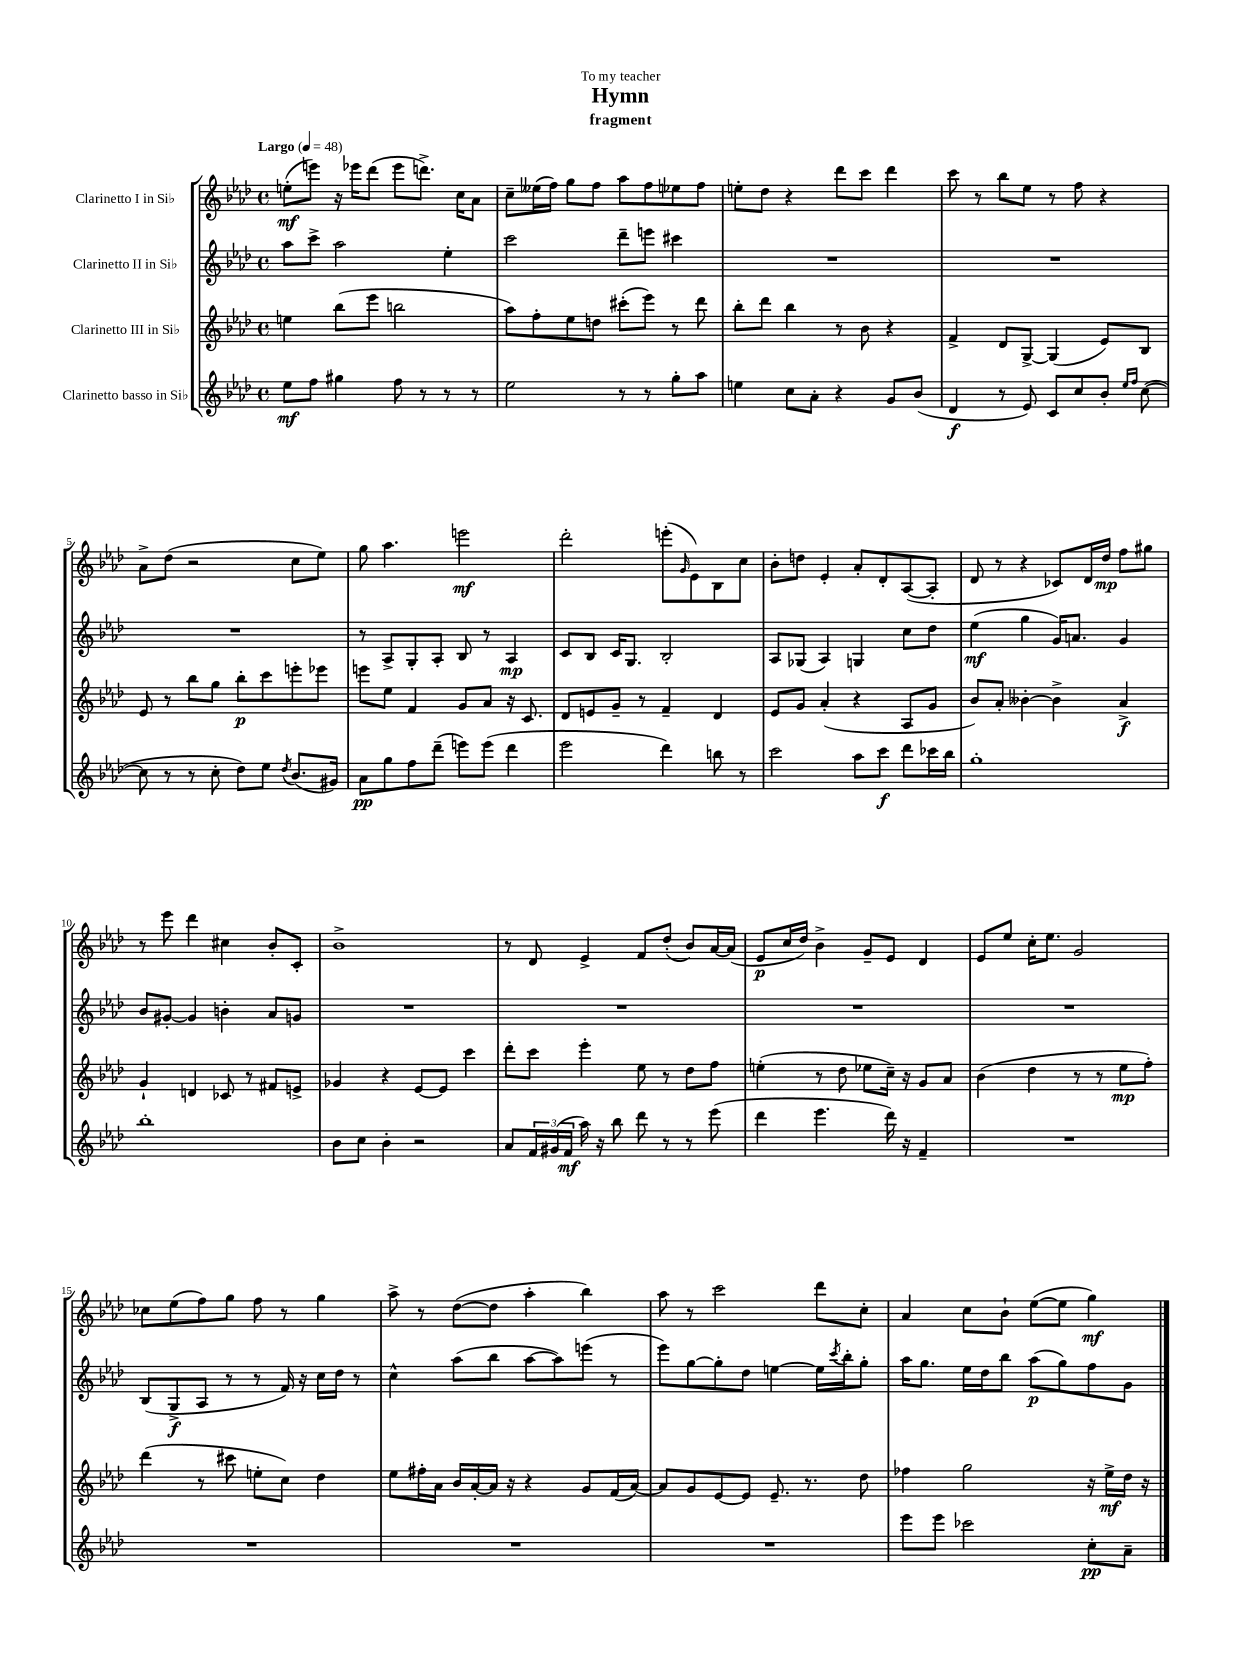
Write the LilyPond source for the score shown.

\header { title = "Hymn" subtitle = "fragment" dedication = "To my teacher" }
<<
\new StaffGroup <<
\new Staff = "s0" \with { instrumentName = "Clarinetto I in Sib" } {
    \clef treble \key aes \major \defaultTimeSignature \time 4/4 \tempo "Largo" 4 = 48
    e''8-.\mf( e'''8) r16 ees'''16 des'''8( ees'''8 d'''8.->) c''16 aes'8 |
    c''8-- eeses''16( f''16) g''8 f''8 aes''8 f''8 ees''8 f''8 |
    e''8-. des''8 r4 des'''8 c'''8 des'''4 |
    c'''8 r8 bes''8 ees''8 r8 f''8 r4 |
    aes'8-> des''8( r2 c''8 ees''8) |
    g''8 aes''4. e'''2\mf |
    des'''2-. e'''8-.( \grace { g'16 } ees'8) bes8 c''8 |
    bes'8-. d''8 ees'4-. aes'8-. des'8-. aes8~( aes8-. |
    des'8 r8 r4 ces'8) des'16 des''16\mp f''8 gis''8 |
    r8 ees'''8 des'''4 cis''4 bes'8-. c'8-. |
    bes'1-> |
    r8 des'8 ees'4-> f'8 des''8-.( bes'8) aes'16~ aes'16( |
    ees'8\p c''16 des''16) bes'4-> g'8-- ees'8 des'4 |
    ees'8 ees''8 c''16-. ees''8. g'2 |
    ces''8 ees''8( f''8) g''8 f''8 r8 g''4 |
    aes''8-> r8 des''8~( des''8 aes''4-. bes''4) |
    aes''8 r8 c'''2 des'''8 c''8-. |
    aes'4 c''8 bes'8-! ees''8~( ees''8 g''4\mf) \bar "|." |
}
\new Staff = "s1" \with { instrumentName = "Clarinetto II in Sib" } {
    \clef treble \key aes \major \defaultTimeSignature \time 4/4
    aes''8 c'''8-> aes''2 ees''4-. |
    c'''2 des'''8-- e'''8 cis'''4 |
    R1 |
    R1 |
    R1 |
    r8 aes8-> g8-. aes8-. bes8 r8 aes4\mp |
    c'8 bes8 c'16 g8. bes2-. |
    aes8 ges8( aes4) g4 c''8 des''8 |
    ees''4\mf( g''4 g'16) a'8. g'4 |
    bes'8 gis'8~-. gis'4 b'4-. aes'8 g'8 |
    R1 |
    R1 |
    R1 |
    R1 |
    bes8( g8->\f aes8 r8 r8 f'16) r16 c''16 des''16 r8 |
    c''4-^ aes''8( bes''8 aes''8~ aes''8) e'''8( r8 |
    ees'''8) g''8~ g''8-. des''8 e''4~ e''16 \acciaccatura { c'''8 } bes''16-. g''8-. |
    aes''16 g''8. ees''16 des''16 bes''8 aes''8\p( g''8) f''8 g'8 \bar "|." |
}
\new Staff = "s2" \with { instrumentName = "Clarinetto III in Sib" } {
    \clef treble \key aes \major \defaultTimeSignature \time 4/4
    e''4 bes''8( ees'''8 b''2 |
    aes''8) f''8-. ees''8 d''8 cis'''8-.( ees'''8) r8 des'''8 |
    bes''8-. des'''8 bes''4 r8 bes'8 r4 |
    f'4-> des'8 g8~-> g4( ees'8) bes8 |
    ees'8 r8 bes''8 g''8 bes''8-.\p c'''8 e'''8-. ees'''8 |
    e'''8 ees''8 f'4 g'8 aes'8 r16 c'8. |
    des'8 e'8 g'8-- r8 f'4-- des'4 |
    ees'8 g'8 aes'4-.( r4 aes8 g'8 |
    bes'8) aes'8-. beses'4~-. beses'4-> aes'4->\f |
    g'4-! d'4 ces'8 r8 fis'8 e'8-> |
    ges'4 r4 ees'8~ ees'8 c'''4 |
    des'''8-. c'''8 ees'''4-. ees''8 r8 des''8 f''8 |
    e''4-.( r8 des''8 ees''8 c''16--) r16 g'8 aes'8 |
    bes'4( des''4 r8 r8 ees''8\mp f''8-.) |
    des'''4( r8 cis'''8 e''8-. c''8) des''4 |
    ees''8 fis''16-. aes'16 bes'16 aes'16~-. aes'16 r16 r4 g'8 f'16( aes'16~) |
    aes'8 g'8 ees'8~ ees'8 ees'8.-- r8. des''8 |
    fes''4 g''2 r16 ees''16->\mf des''16 r16 \bar "|." |
}
\new Staff = "s3" \with { instrumentName = "Clarinetto basso in Sib" } {
    \clef treble \key aes \major \defaultTimeSignature \time 4/4
    ees''8\mf f''8 gis''4 f''8 r8 r8 r8 |
    ees''2 r8 r8 g''8-. aes''8 |
    e''4 c''8 aes'8-. r4 g'8 bes'8( |
    des'4\f r8 ees'8) c'8 c''8 bes'8-. \grace { ees''16 f''16 } c''8~( |
    c''8 r8 r8 c''8-. des''8) ees''8 \acciaccatura { des''8 } bes'8.( gis'16) |
    aes'8\pp g''8 f''8 des'''8--( e'''8) e'''8( des'''4 |
    ees'''2 des'''4) b''8 r8 |
    c'''2 aes''8 c'''8\f des'''8 ces'''16 bes''16 |
    g''1-. |
    bes''1-. |
    bes'8 c''8 bes'4-. r2 |
    aes'8 \tuplet 3/2 { f'16 gis'16( f'16\mf } aes''16) r16 bes''8 des'''8 r8 r8 ees'''8( |
    des'''4 ees'''4. des'''16) r16 f'4-- |
    R1 |
    R1 |
    R1 |
    R1 |
    ees'''8 ees'''8 ces'''2 c''8-.\pp aes'8-- \bar "|." |
}
>>
>>
